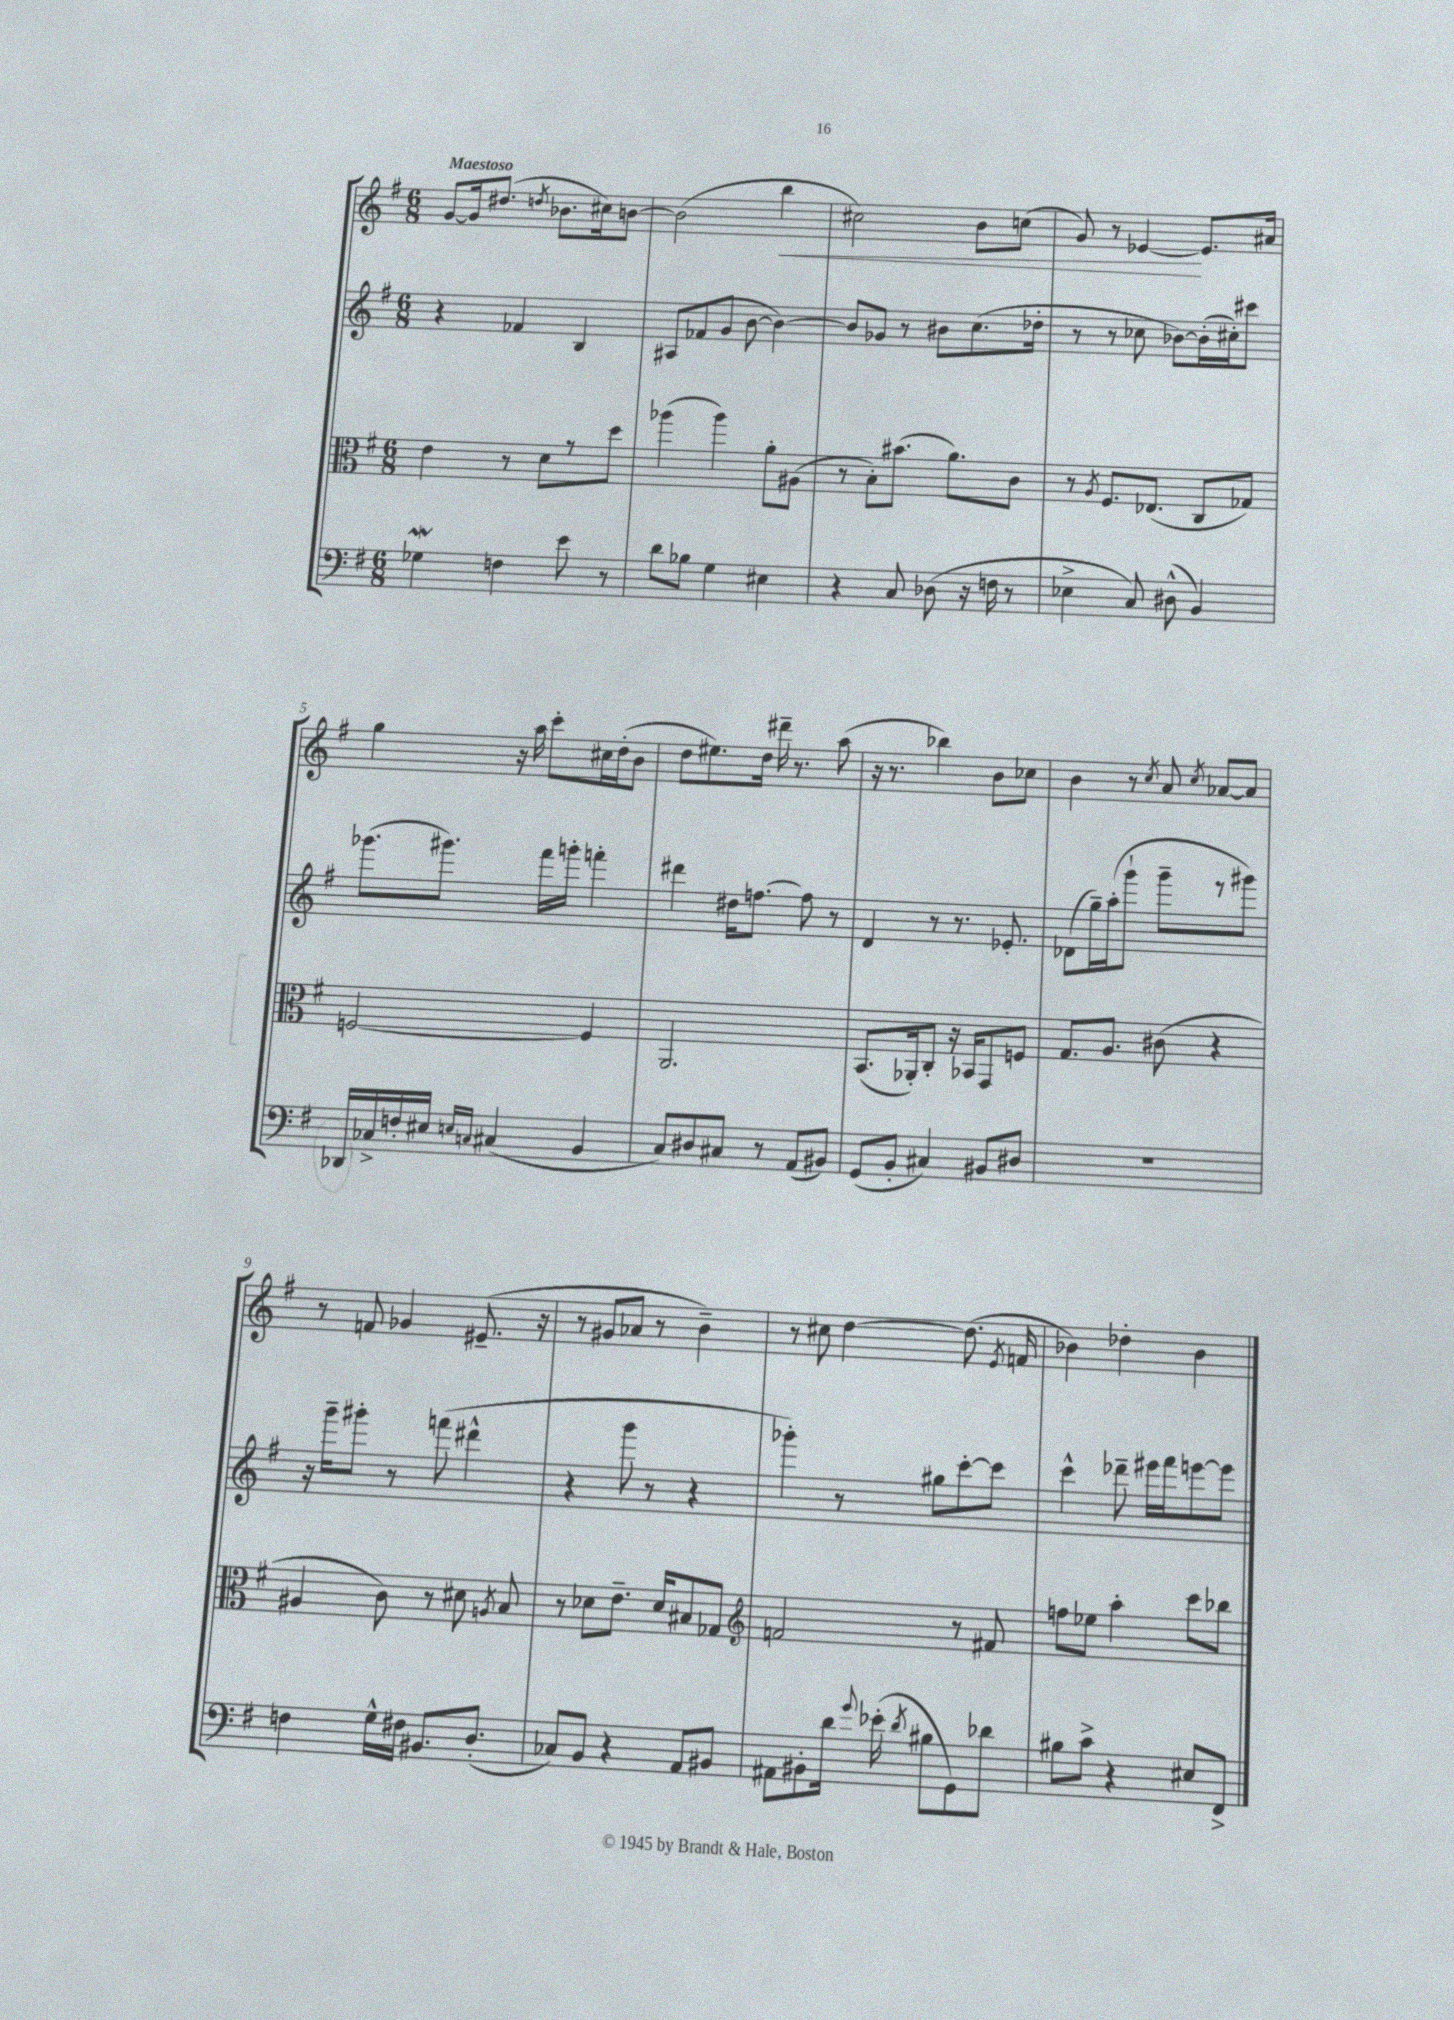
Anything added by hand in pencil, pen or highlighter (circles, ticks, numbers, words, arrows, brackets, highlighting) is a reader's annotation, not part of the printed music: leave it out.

**kern	**kern	**kern	**kern
*staff4	*staff3	*staff2	*staff1
*clefF4	*clefC3	*clefG2	*clefG2
*k[f#]	*k[f#]	*k[f#]	*k[f#]
*M6/8	*M6/8	*M6/8	*M6/8
4G-	4e	4r	[8g
.	.	.	16g]
.	.	.	(8.dd#
4F	8r	4f-	.
.	.	.	8qdd
.	8d	.	8.b-
8e	8r	4B	.
.	.	.	16cc#)
8r	8dd	.	[8b
=	=	=	=
8d	(4aa-	8A#	(2b]
8B-	.	(8f-	.
4G	4aa-)	8g	.
.	.	[8b	.
4E#	8a'	4b_)	4bb
.	(8A#	.	.
=	=	=	=
4r	8r	8b]	2cc#)
.	8B')	8g-	.
8C	(8.b#	8r	.
(8D-	.	8b#	.
.	8.a)	.	.
16r	.	(8.cc	8b
16F	.	.	.
8r	8c	.	(8cc
.	.	16dd-'	.
=	=	=	=
4E-^	8r	8r	8g)
.	8qA	.	.
.	8.F#	8r	8r
8C)	.	8cc-	[4e-
.	(8.E-	.	.
(8D#^^	.	[8b-)	.
4BB)	8C	(16b-']	8.e-]
.	.	16cc#')	.
.	8G-)	8ccc#	.
.	.	.	16a#
=	=	=	=
16DD-	[2F	(8.ggg-	4gg
16C-^	.	.	.
16F'	.	.	.
16E#	.	8.ggg#)	.
16qqE	.	.	.
16qqC	.	.	.
(4C#	.	.	16r
.	.	.	16aa
.	.	16fff#	8ccc'
.	.	16ggg'	.
4BB	4F]	4fff'	16cc#
.	.	.	(16dd'
.	.	.	8b
=	=	=	=
8C)	2.AA	4ddd#	8dd
8D#	.	.	8.ee#)
8C#	.	16dd#	.
.	.	[8.ff	16dd
8r	.	.	16ddd#~
.	.	.	8.r
(8AA	.	8ff]	.
8BB#)	.	8r	(8aa
=	=	=	=
(8GG	(8.BB	4d	16r
.	.	.	8.r
8BB'	.	.	.
.	16AA-')	.	.
4C#)	8C'	8r	4bb-)
.	16r	8.r	.
.	16BB-	.	.
8BB#	8GG	.	8b
.	.	8.e-'	.
8D#	8F	.	8cc-
=	=	=	=
2.r	8.G	(8d-	4b
.	.	16gg~)	.
.	8.A	(16aa'	.
.	.	8ggg`	8r
.	.	.	8qcc
.	(8c#	8ggg~	8a
.	.	.	8qcc
.	4r	8r	[8a-
.	.	8ggg#)	8a-]
=	=	=	=
4F	4A#	16r	8r
.	.	16ggg~	.
.	.	8ggg#'	8f
16G^^	8c)	8r	4g-
16F#	.	.	.
8.BB#	8r	(8fff	.
.	8d#	4ddd#^^	(8.e#~
(8.D'	.	.	.
.	8qA	.	.
.	8B	.	.
.	.	.	16r
=	=	=	=
8C-)	8r	4r	8r
8BB	8d-	.	8g#
4r	8.e~	8ggg	8a-
.	.	8r	8r
.	16d-	.	.
8AA	8B#	4r	4b~)
8BB#	8G-	.	.
=	=	=	=
*	*clefG2	*	*
8AA#	2f	4ggg-')	8r
8BB#'	.	.	8cc#
16d	.	8r	[4dd
8qqg	.	.	.
(16e-'	.	.	.
8qd	.	.	.
8B#	.	8gg#	.
8GG)	8r	[8ccc'	(8.dd]
8d-	8f#	8ccc]	.
.	.	.	8qe
.	.	.	16f
=	=	=	=
8B#	8ff	4ccc^^	4b-)
8c^	8ee-	.	.
4r	4aa'	8ddd-~	4dd-'
.	.	16eee#	.
.	.	16fff#	.
8E#	8ccc	[8eee	4b-
8FF#^	8bb-	8eee]	.
==	==	==	==
*-	*-	*-	*-
